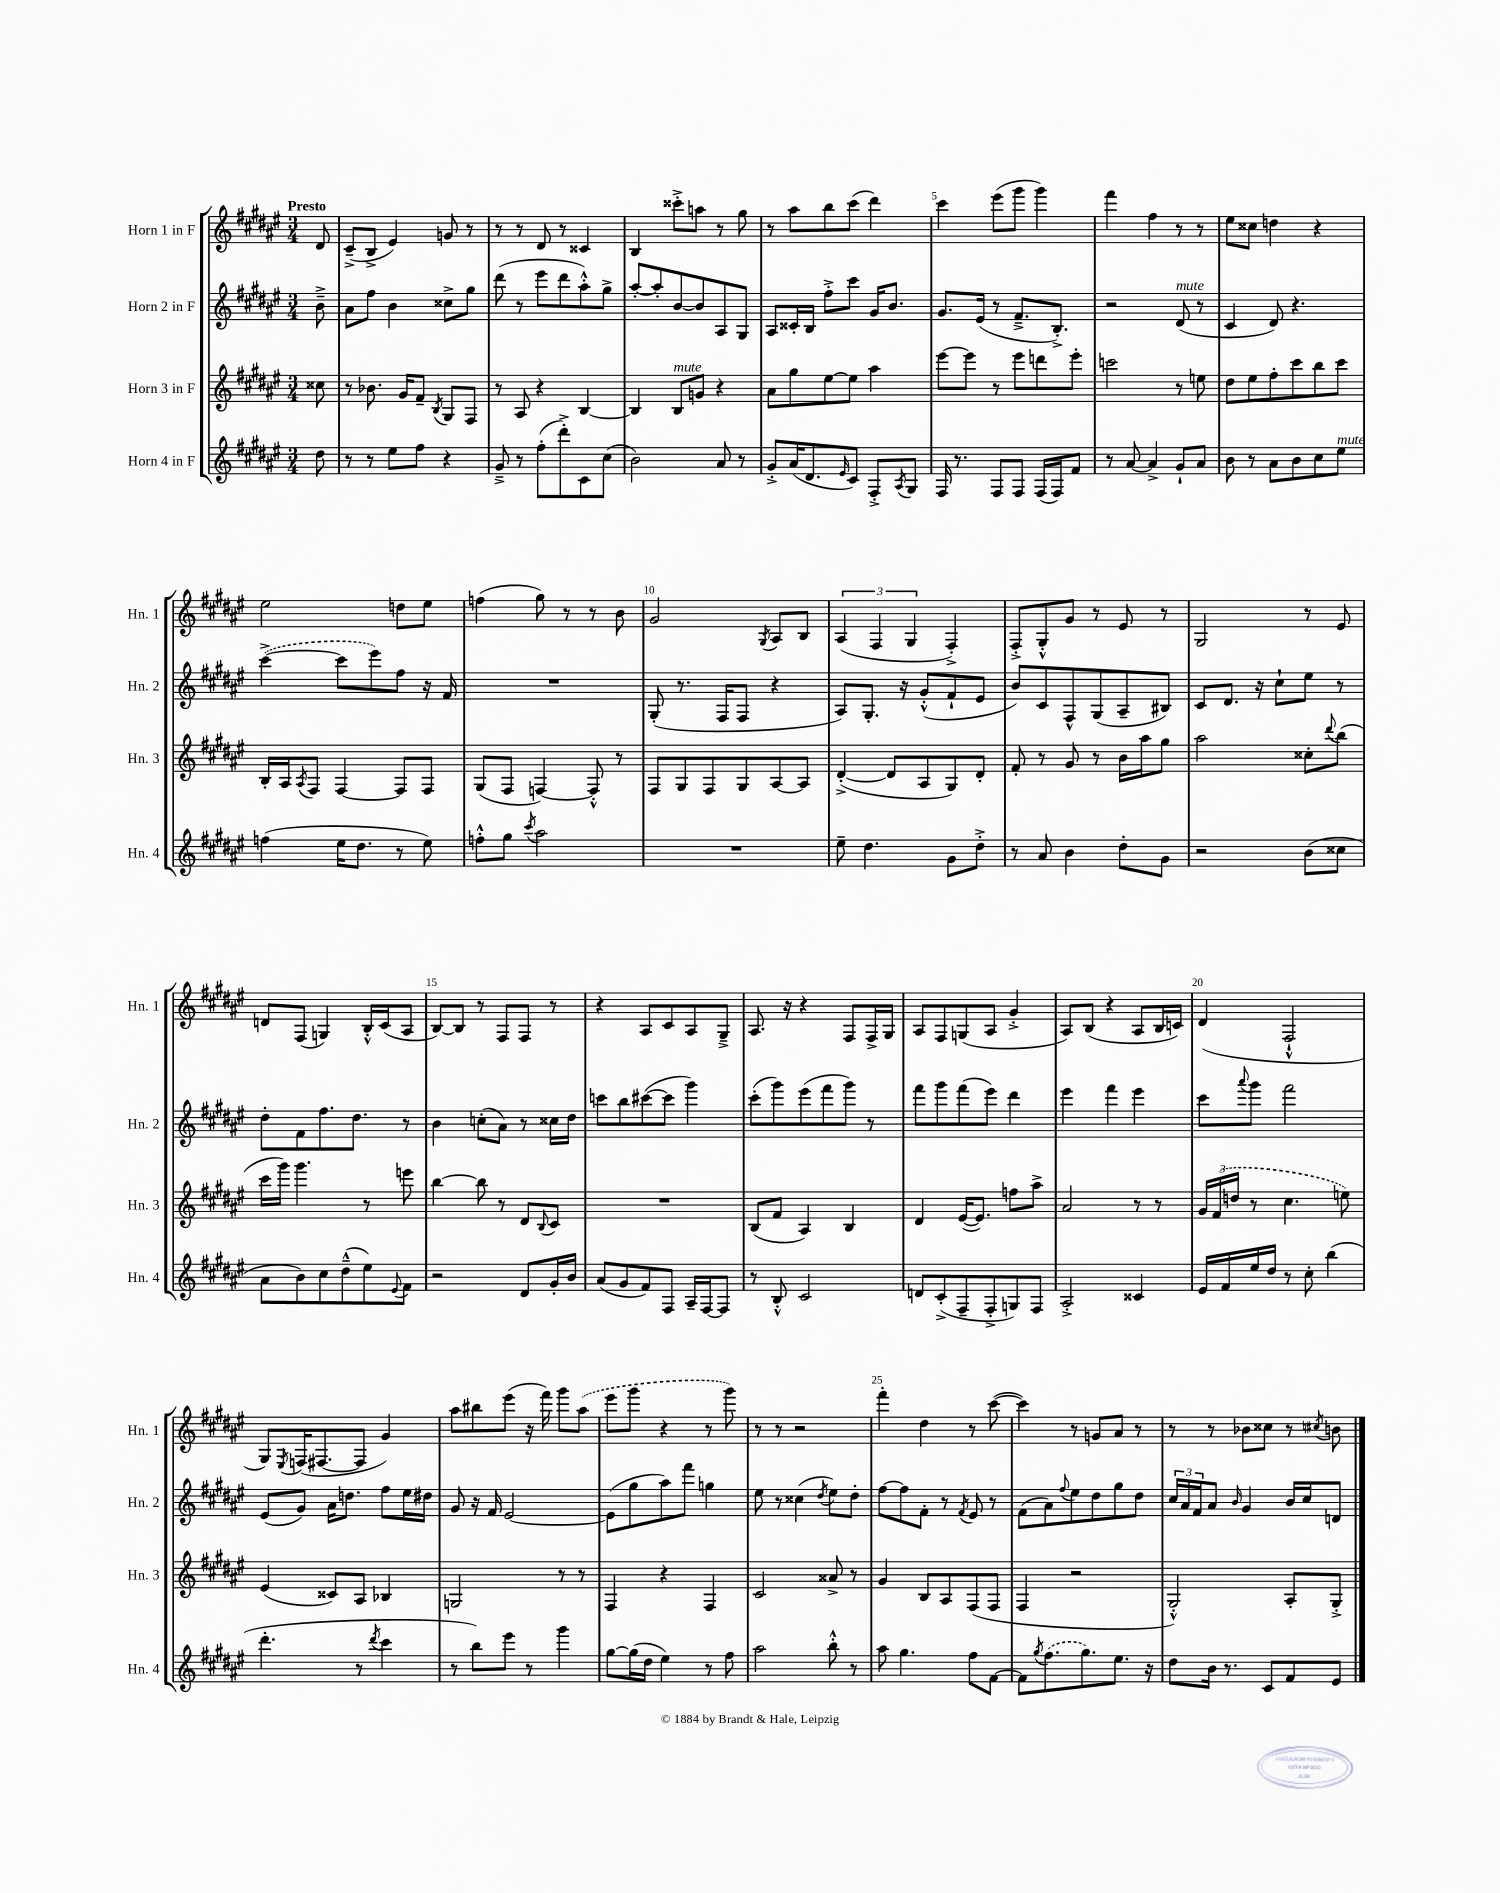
<<
\new StaffGroup <<
\new Staff = "s0" \with { instrumentName = "Horn 1 in F" shortInstrumentName = "Hn. 1" } {
    \clef treble \key fis \major \numericTimeSignature \time 3/4 \partial 8 \tempo "Presto"
    dis'8 |
    cis'8--->( b8-> eis'4) g'8 r8 |
    r8 r8 dis'8 r8 cisis'4 |
    b4 cisis'''8-.-> a''8 r8 gis''8 |
    r8 ais''8 b''8 cis'''8( dis'''4) |
    cis'''4 eis'''8( gis'''8 gis'''4) |
    fis'''4 fis''4 r8 r8 |
    eis''8 cisis''8 d''4 r4 |
    eis''2 d''8 eis''8 |
    f''4( gis''8) r8 r8 b'8 |
    gis'2 \acciaccatura { gis8 } ais8 b8 |
    \tuplet 3/2 { ais4( fis4 gis4 } fis4-.->) |
    fis8-.-> gis8-.-^ gis'8 r8 eis'8 r8 |
    gis2 r8 eis'8 |
    d'8 fis8( g4) b16-.-^ cis'16( ais8 |
    b8~) b8 r8 fis8 fis8 r8 |
    r4 ais8 cis'8 ais8 gis8---> |
    ais8. r16 r4 fis8 fis16-> gis16 |
    ais8 fis8 g8( ais8 gis'4-.-> |
    ais8) b8( r4 ais8 b16 c'16) |
    dis'4( fis2-!-^ |
    gis8) \acciaccatura { eis8 } f16( fis8.~ fis8 gis'4) |
    ais''8 bis''8 eis'''8( r16 fis'''16) gis'''8 \once \slurDashed ais''8( |
    eis'''8 gis'''8 r4 r8 gis'''8) |
    r8 r8 r2 |
    fis'''4-. dis''4 r8 cis'''8~( |
    cis'''4) r8 g'8 ais'8 r8 |
    r8 r8 bes'8 cisis''8 r8 \acciaccatura { cis''8 } b'8 \bar "|." |
}
\new Staff = "s1" \with { instrumentName = "Horn 2 in F" shortInstrumentName = "Hn. 2" } {
    \clef treble \key fis \major \numericTimeSignature \time 3/4 \partial 8
    b'8---> |
    ais'8 fis''8 b'4 cisis''8-> gis''8 |
    dis'''8( r8 eis'''8 dis'''8 ais''8-.-^) gis''8-> |
    ais''8~-. ais''8-. b'8~ b'8 ais8 gis8 |
    ais8 cisis'16-. b16 fis''8-.-> cis'''8 gis'16 b'8. |
    gis'8. eis'16( r8 fis'8.---> b8.-.->) |
    r2 dis'8^\markup { \italic "mute" }( r8 |
    cis'4 dis'8) r4. |
    \once \slurDashed cis'''4~->( cis'''8 eis'''8) fis''8 r16 fis'16 |
    R2. |
    gis8-.( r8. fis16 fis8 r4 |
    ais8) gis8.-. r16 gis'8-.-^( fis'8-! eis'8 |
    b'8) cis'8 fis8-^ gis8( ais8-- bis8) |
    cis'8 dis'8. r16 cis''8-! eis''8 r8 |
    dis''8-. fis'8 fis''8. dis''8. r8 |
    b'4 c''8-.( ais'8) r8 cisis''16 dis''16 |
    c'''8 b''8 cis'''8~( cis'''8 gis'''4) |
    cis'''8-.( gis'''8) eis'''8( fis'''8 gis'''8) r8 |
    fis'''8 gis'''8 fis'''8( eis'''8) dis'''4 |
    eis'''4 fis'''4 eis'''4 |
    cis'''8 \appoggiatura { ais'''8 } gis'''8 fis'''2 |
    eis'8( gis'8) ais'16 d''8. fis''8 eis''16 dis''16 |
    gis'8 r16 fis'16 eis'2~ |
    eis'8( gis''8 ais''8) fis'''8 g''4 |
    eis''8 r8 cisis''4( \acciaccatura { dis''8 } eis''8) dis''8-. |
    fis''8~ fis''8 fis'8-. r8 \acciaccatura { fis'8 } eis'8 r8 |
    fis'8( ais'8) \appoggiatura { fis''8 } eis''8 dis''8 gis''8 dis''8 |
    \tuplet 3/2 { cis''16 ais'16 fis'16 } ais'8 \grace { b'16 } gis'4 b'16 cis''16 d'8 \bar "|." |
}
\new Staff = "s2" \with { instrumentName = "Horn 3 in F" shortInstrumentName = "Hn. 3" } {
    \clef treble \key fis \major \numericTimeSignature \time 3/4 \partial 8
    cisis''8 |
    r8 bes'8. gis'16 fis'8-- \acciaccatura { b8 } gis8 fis8 |
    r8 ais8 r4 b4~ |
    b4 b8^\markup { \italic "mute" } g'8 r4 |
    ais'8 gis''8 eis''8~ eis''8 ais''4 |
    eis'''8~ eis'''8 r8 eis'''8 d'''8 eis'''8-. |
    c'''2 r8 e''8 |
    dis''8 eis''8 fis''8-. cis'''8 b''8 cis'''8 |
    b16-. ais16 \acciaccatura { ais8 } fis8 fis4~ fis8 fis8 |
    gis8( fis8 f4~) f8-.-^ r8 |
    fis8 gis8 fis8 gis8 ais8~ ais8 |
    dis'4~-.->( dis'8 ais8 gis8) dis'8-. |
    fis'8-. r8 gis'8 r8 b'16 ais''16 gis''8 |
    ais''2 cisis''8-. \appoggiatura { dis'''8 } b''8( |
    cis'''16 gis'''16) gis'''4. r8 e'''8 |
    b''4~ b''8 r8 dis'8 \appoggiatura { b8 } cis'8 |
    R2. |
    b8( fis'8 ais4) b4 |
    dis'4 eis'16~( eis'8.) f''8 ais''8-> |
    ais'2 r8 r8 |
    \tuplet 3/2 { gis'16 \once \slurDashed fis'16( d''16 } r8 cis''4. e''8) |
    eis'4( cisis'8) ais8 bes4 |
    g2 r8 r8 |
    fis4 r4 fis4 |
    cis'2 aisis'8-> r8 |
    gis'4 b8 ais8 fis8( fis8 |
    fis4 r2 |
    gis2-.-^) ais8-. gis8-.-> \bar "|." |
}
\new Staff = "s3" \with { instrumentName = "Horn 4 in F" shortInstrumentName = "Hn. 4" } {
    \clef treble \key fis \major \numericTimeSignature \time 3/4 \partial 8
    dis''8 |
    r8 r8 eis''8 fis''8 r4 |
    gis'8---> r8 fis''8-.( dis'''8-.->) cis'8 cis''8( |
    b'2) ais'8 r8 |
    gis'8-.-> ais'16( dis'8. \grace { eis'16 } cis'8) fis8-.-> \acciaccatura { ais8 } gis8 |
    fis16 r8. fis8 fis8 fis16( fis16) fis'8 |
    r8 ais'8~ ais'4-> gis'8-! ais'8 |
    b'8 r8 ais'8 b'8 cis''8 eis''8^\markup { \italic "mute" } |
    f''4( eis''16 dis''8. r8 eis''8) |
    f''8-.-^ gis''8 \acciaccatura { cis'''8 } ais''2 |
    R2. |
    eis''8-- dis''4. gis'8 dis''8-.-> |
    r8 ais'8 b'4 dis''8-. gis'8 |
    r2 b'8( cisis''8 |
    ais'8 b'8) cis''8 dis''8---^( eis''8) \appoggiatura { eis'8 } fis'8 |
    r2 dis'8 gis'16-. b'16 |
    ais'8( gis'8 fis'8) fis8 ais16-- fis16~ fis8 |
    r8 b8-.-^ cis'2 |
    d'8 cis'8-.->( fis8-- fis8-.-> g8) fis8 |
    ais2-.-> cisis'4 |
    eis'16 fis'16 eis''16 dis''16 r8 cis''8-. b''4( |
    dis'''4.-. r8 \acciaccatura { dis'''8 } cis'''4 |
    r8 b''8) eis'''8 r8 gis'''4 |
    gis''8~ gis''16( dis''16 eis''4) r8 fis''8 |
    ais''2 b''8-.-^ r8 |
    ais''8 gis''4. fis''8 fis'8~ |
    fis'8 \acciaccatura { gis''8 } \once \slurDashed fis''8.( gis''8.) eis''8. r16 |
    dis''8 b'16 r8. cis'8 fis'8 eis'8 \bar "|." |
}
>>
>>
\layout { \context { \Score \override BarNumber.break-visibility = ##(#f #t #t) barNumberVisibility = #(every-nth-bar-number-visible 5) } }
